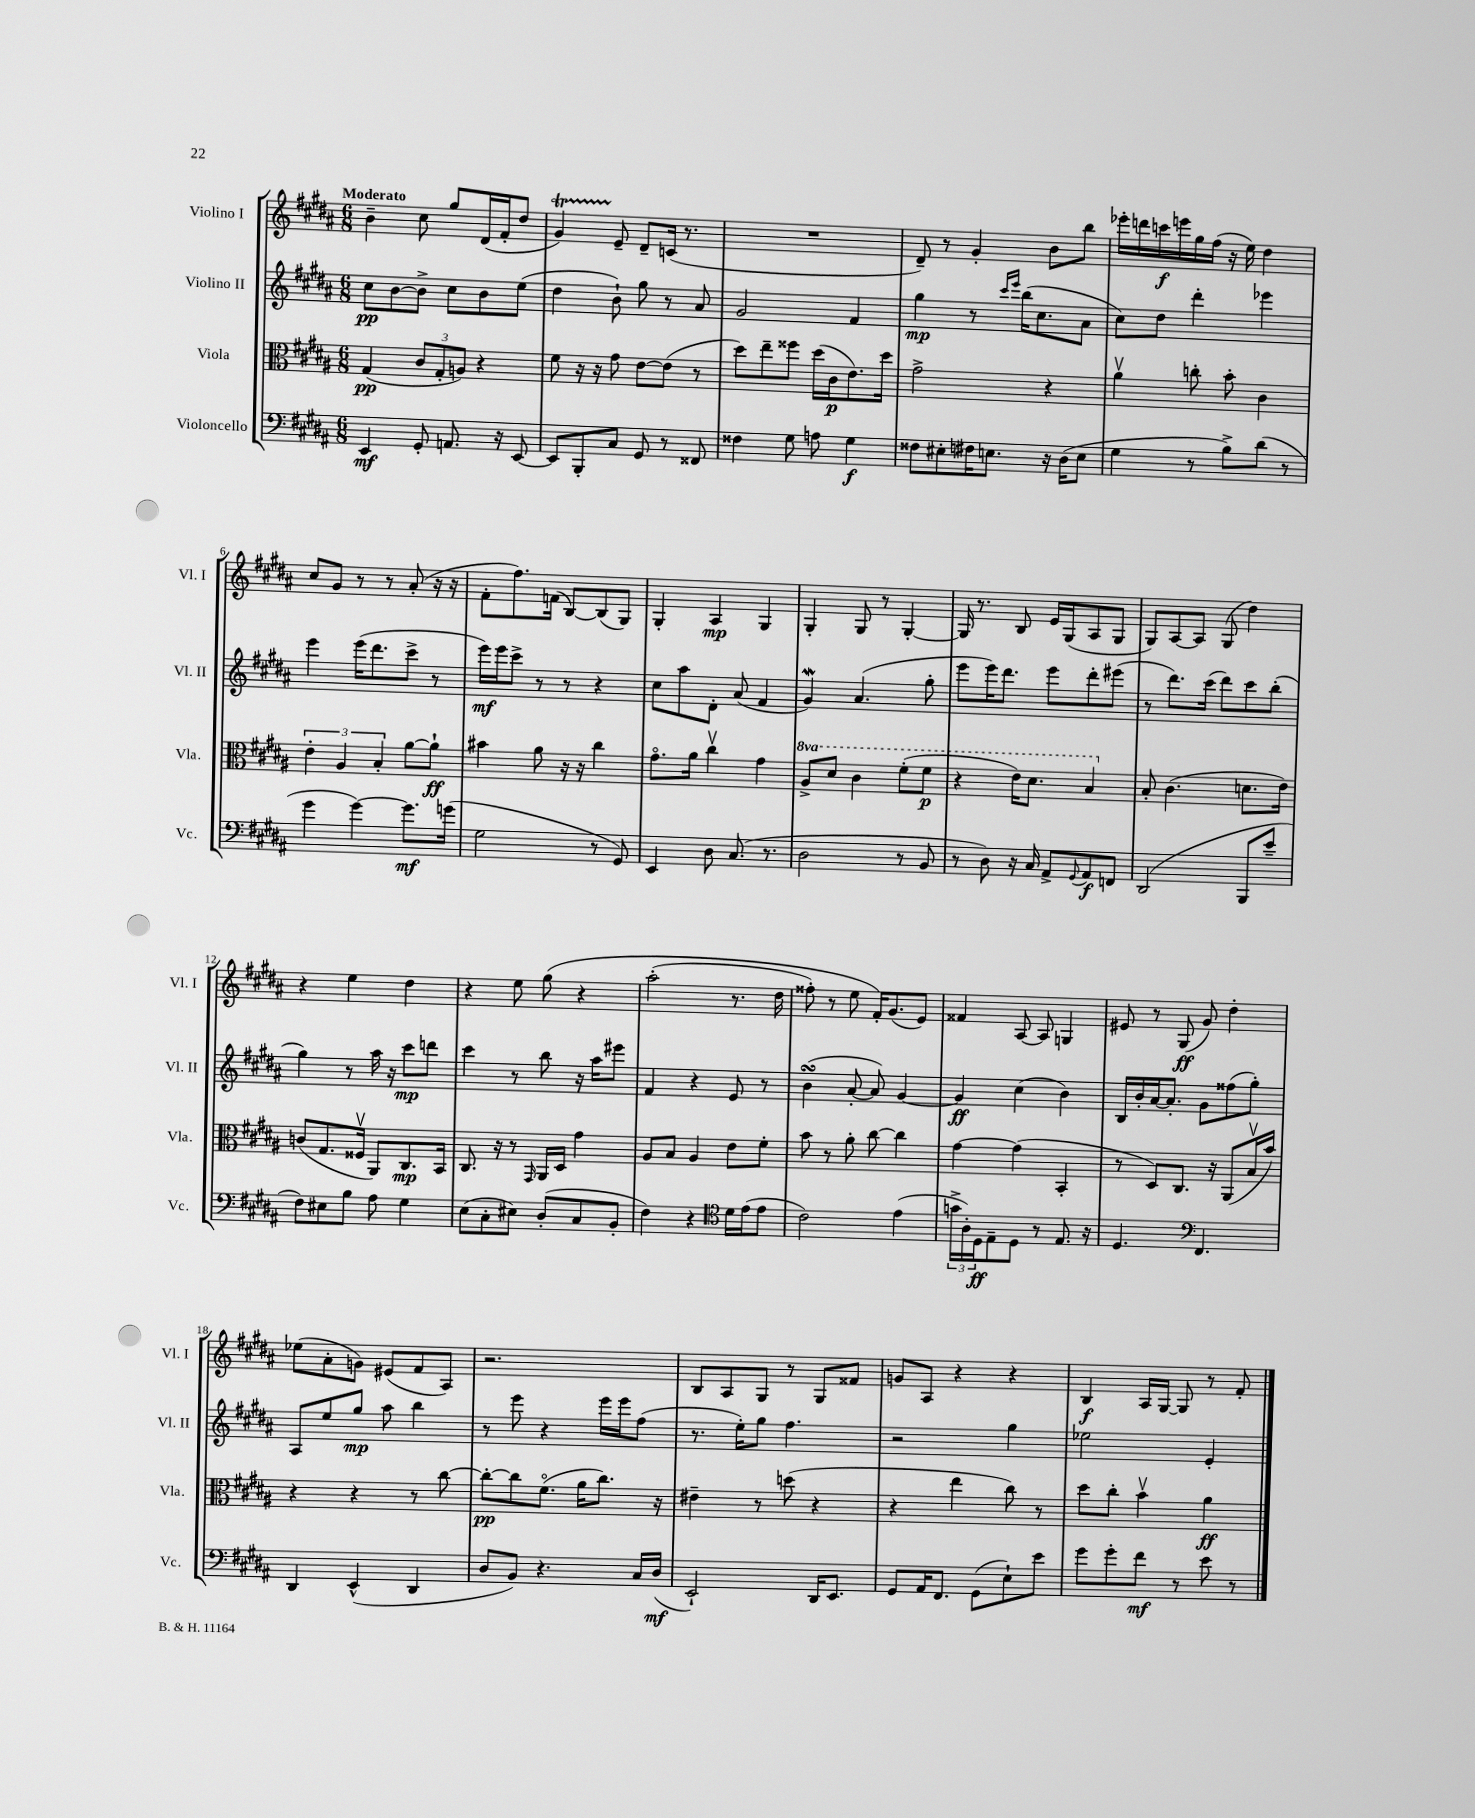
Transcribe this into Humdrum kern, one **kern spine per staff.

**kern	**kern	**kern	**kern
*staff4	*staff3	*staff2	*staff1
*clefF4	*clefC3	*clefG2	*clefG2
*k[f#c#g#d#a#]	*k[f#c#g#d#a#]	*k[f#c#g#d#a#]	*k[f#c#g#d#a#]
*M6/8	*M6/8	*M6/8	*M6/8
4EE	(4G#	8cc#	4b~
.	.	[8b	.
8GG#'	12c#	8b^]	8cc#
.	12G#'	.	.
8.AA	.	8cc#	8gg#
.	12A)	.	.
.	4r	8b	(16d#
16r	.	.	16f#'
[8EE	.	(8ee	8dd#
=	=	=	=
8EE]	8f#	4dd#	4g#)
8BBB'	16r	.	.
.	16r	.	.
8C#	8g#	8b`)	8e~
8GG#	[8e	8gg#	8d#~
8r	(8e]	8r	(16c
.	.	.	8.r
8FF##	8r	8a#	.
=	=	=	=
4F##	8dd#)	2g#	2.r
.	8ee~	.	.
8G#	8ff##	.	.
8A	(16dd#	.	.
.	16c#	.	.
4G#	8.e)	4f#	.
.	16dd#	.	.
=	=	=	=
8F##	2g#^	4gg#	8d#~)
8E#'	.	.	8r
16F#	.	8r	4g#'
8.E	.	.	.
.	.	16qqccc#	.
.	.	16qqeee	.
.	.	(16bb	.
.	.	8.cc#	.
16r	4r	.	8b
(16D#	.	.	.
8E	.	8a#	8bb
=	=	=	=
4G#	4a#v	8cc#)	16eee-'
.	.	.	16ddd
.	.	8dd#	16ccc
.	.	.	16eee
8r	8cc'	4ddd#'	16gg#
.	.	.	(16ff#
8B^)	8b'	.	16r
.	.	.	16ee)
(8d#	4c#	4eee-	4dd#
8r	.	.	.
=	=	=	=
4g#	6e'	4eee	8cc#
.	.	.	8g#
.	6A#	.	.
[4g#)	.	(16eee	8r
.	.	8.ddd#	.
.	6B'	.	.
.	.	.	8r
8.g#]	[8a#	8ccc#^	(8a#'
.	8a#`]	8r	16r
(16g	.	.	16r
=	=	=	=
2G#	4b#	16eee)	8f#'
.	.	16eee	.
.	.	8ccc#^	8.ff#)
.	8a#	8r	.
.	.	.	(16f
.	16r	8r	[8B)
.	16r	.	.
8r	4cc#	4r	(8B]
8GG#)	.	.	8G#)
=	=	=	=
4EE	8.g#o	8cc#	4G#'
.	.	8aa#	.
.	16a#	.	.
8D#	4cc#v	8d#'	4A#
(8.C#	.	(8a#	.
.	4g#	4f#	4G#
8.r	.	.	.
=	=	=	=
2D#	8a#^	4g#)	4G#'
.	8dd#	.	.
.	4cc#	(4.a#	8G#
.	.	.	8r
8r	(8ff#'	.	[4G#'
8BB	8ff#	8gg#'	.
=	=	=	=
8r	4r	8eee	16G#]
.	.	.	8.r
8D#)	.	16eee)	.
.	.	8.ddd#	.
16r	16ee)	.	8B
16C#	8.dd#	.	.
8AA#^	.	8eee	16e
.	.	.	(16G#
8qqGG#	.	.	.
8AA#	4b	8ddd#'	8A#
8FF	.	(8eee#	8G#
=	=	=	=
(2DD#	8B'	8r	8G#)
.	(4.c#	8.ddd#)	[8A#
.	.	.	8A#]
.	.	(16ccc#	.
.	.	8ddd#)	(8G#
8BBB	8.d	8ccc#	4dd#)
8e~	.	(8bb'	.
.	16e)	.	.
=	=	=	=
8F#)	(8c	4gg#)	4r
8E#	8.G#	.	.
8B	.	8r	4ee
.	16F##v	.	.
8A#	8AA#)	16aa#	.
.	.	16r	.
4G#	8.C#	8ccc#	4dd#
.	.	8ddd	.
.	16BB	.	.
=	=	=	=
(8E	8.C#	4ccc#	4r
8C#'	.	.	.
.	16r	.	.
8E#)	8r	8r	8ee
.	16qqGG#	.	.
(8D#'	16AA#	8bb	&(8gg#
.	16D#	.	.
8C#	4g#	16r	4r
.	.	16aa#	.
8BB'	.	8eee#	.
=	=	=	=
4F#)	8A#	4f#	(2aa#'
.	8B	.	.
4r	4A#	4r	.
*clefC4	*	*	*
16d#	8e	8e	8.r
(16e	.	.	.
8e	8f#'	8r	.
.	.	.	16dd#
=	=	=	=
2c#)	8b	(4b	8ff##')
.	8r	.	8r
.	8a#'	[8a#'	8ee
.	[8cc#	8a#])	16f#'&)
.	.	.	(8.g#
(4e	4cc#]	[4g#	.
.	.	.	8e)
=	=	=	=
24g^	[4g#	4g#]	4f##
24A#')	.	.	.
24D#	.	.	.
8E~	.	.	.
8D#	(4g#]	(4cc#	[8A#
8r	.	.	8A#]
8.E	4BB'	4b)	4G
16r	.	.	.
=	=	=	=
4.D#	8r	16B	8e#
.	.	16b'	.
.	8D#)	[16a#	8r
.	.	8.a#']	.
.	8.C#	.	(8G#
*clefF4	*	*	*
4.FF#	.	8g#	8g#)
.	16r	.	.
.	(8AA#	(8ff##	4dd#'
.	16Bv	8gg#')	.
.	16b)	.	.
=	=	=	=
4DD#	4r	8A#	(8ee-
.	.	8ee	8a#'
(4EE^^	4r	8gg#	8g)
.	.	8aa#	(8e#
4DD#	8r	4bb	8f#
.	[8cc#	.	8A#)
=	=	=	=
8D#	8cc#'_	8r	2.r
8BB)	8cc#]	8eee	.
4.r	(8.f#o	4r	.
.	16a#	.	.
.	8.cc#)	16eee	.
.	.	16eee	.
16C#	.	(8ff#	.
(16D#	16r	.	.
=	=	=	=
2EE`)	4e#~	8.r	8B
.	.	.	8A#
.	.	16ee')	.
.	8r	8gg#	8G#
.	(8dd	4.ff#	8r
16DD#	4r	.	8G#
8.EE	.	.	.
.	.	.	8f##
=	=	=	=
8GG#	4r	2r	8g
16AA#	.	.	8A#
8.FF#	.	.	.
.	4ee	.	4r
(8GG#	.	.	.
8E`)	8cc#)	4gg#	4r
8e	8r	.	.
=	=	=	=
8g#	8dd#	2ee-	4B
8g#'	8cc#'	.	.
8f#	4bv	.	16A#
.	.	.	[16G#
8r	.	.	8G#]
8e	4a#	4e'	8r
8r	.	.	8f#'
==	==	==	==
*-	*-	*-	*-
